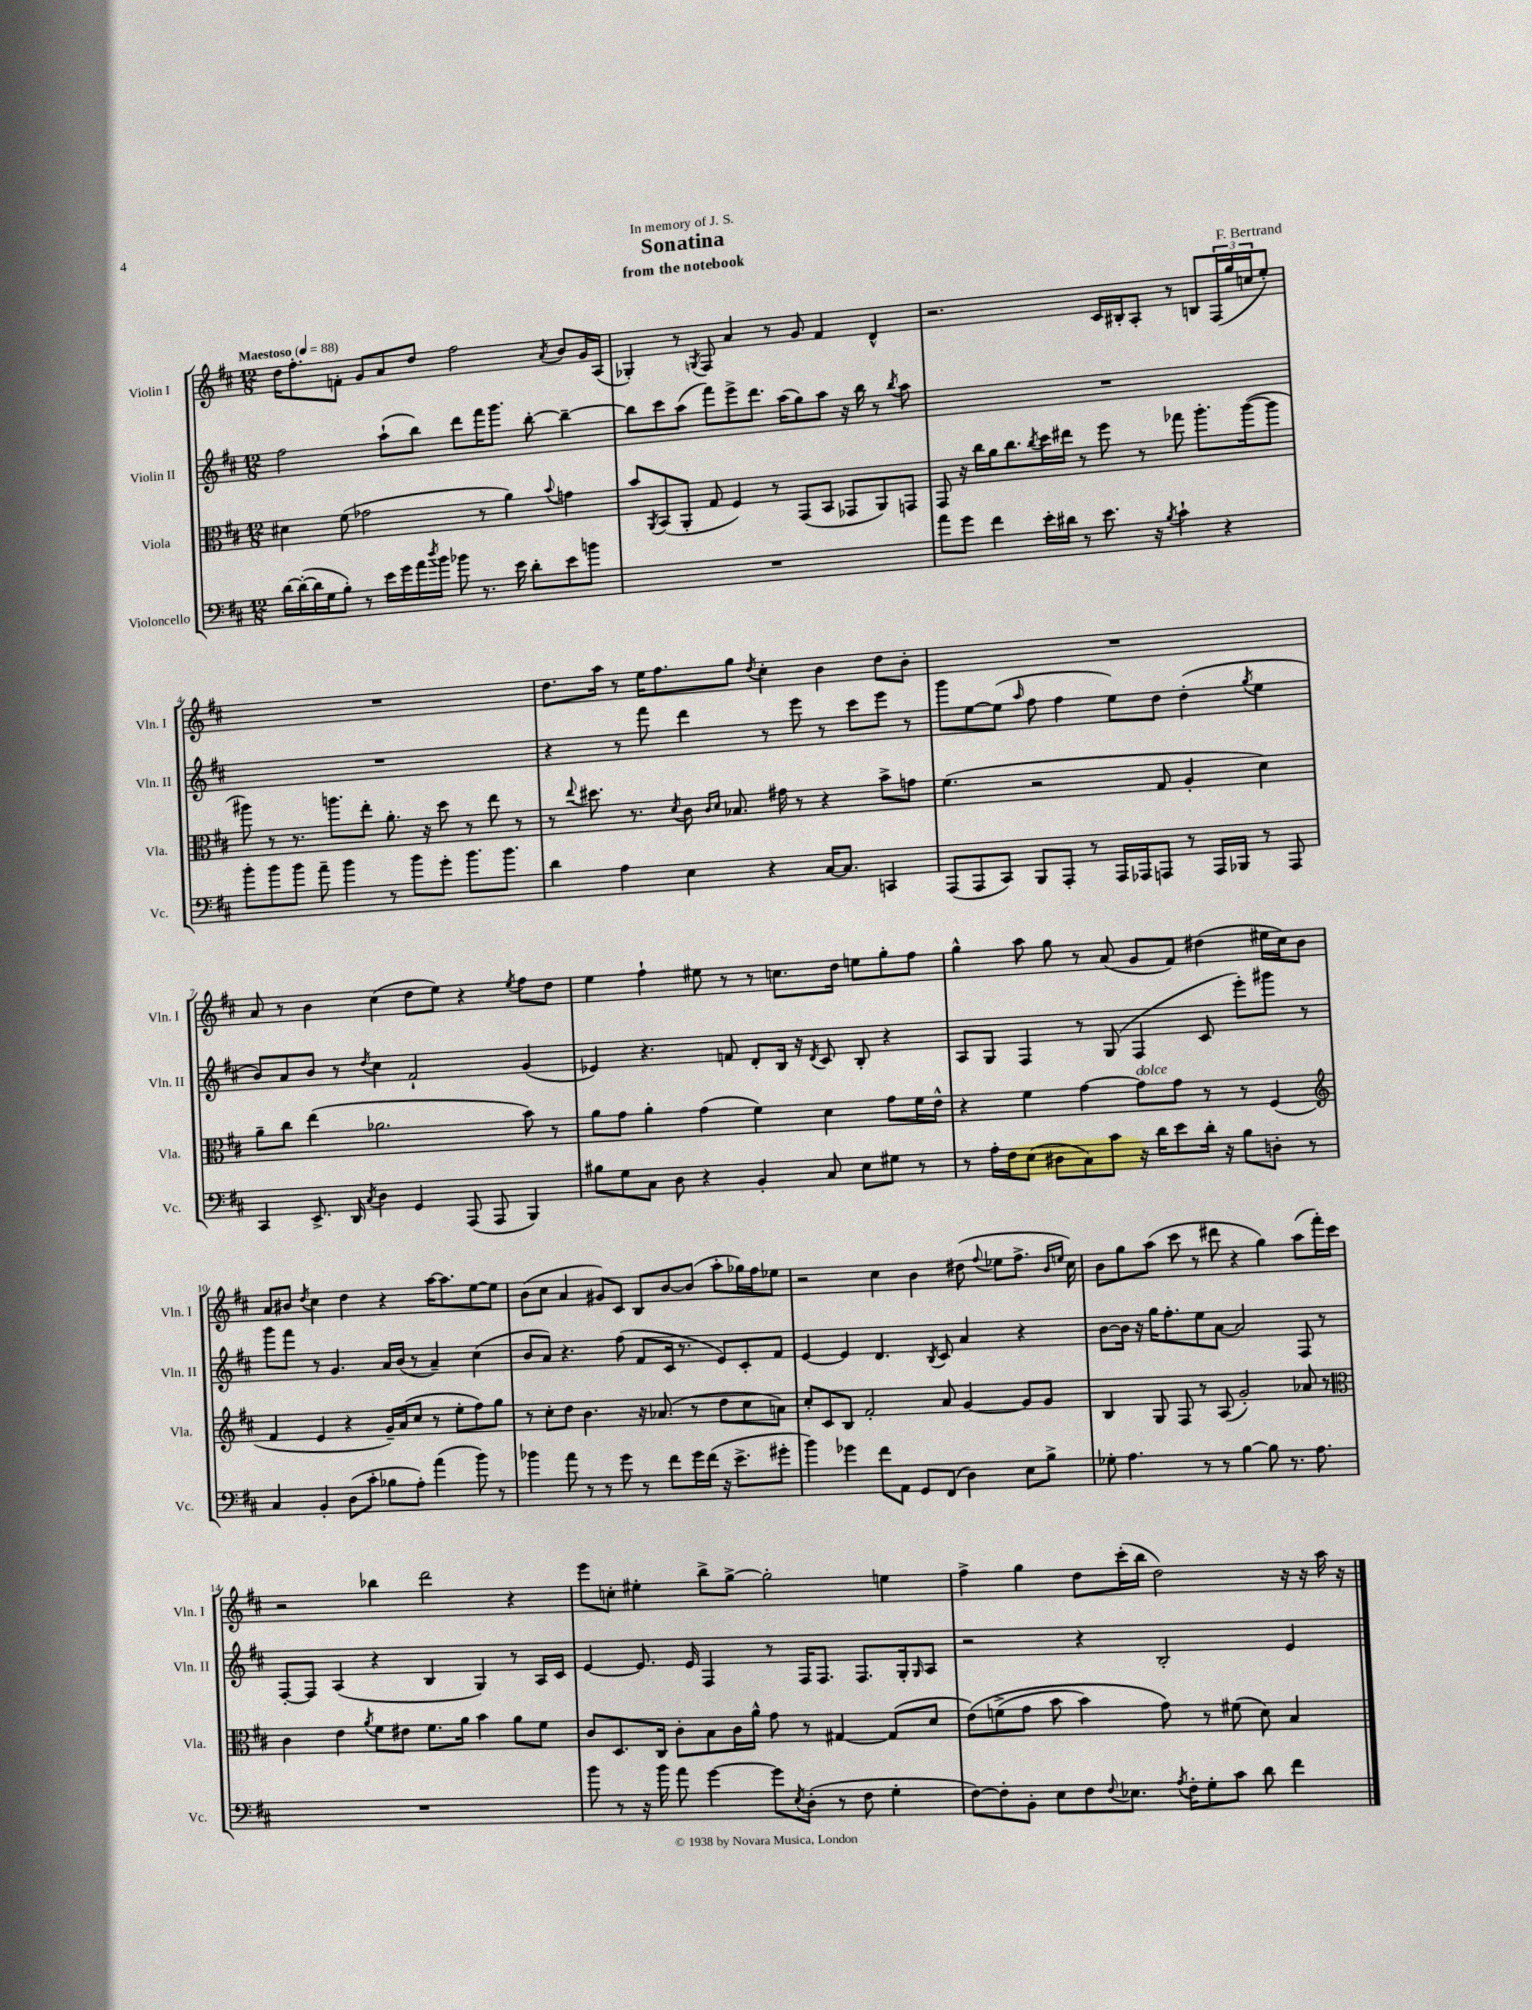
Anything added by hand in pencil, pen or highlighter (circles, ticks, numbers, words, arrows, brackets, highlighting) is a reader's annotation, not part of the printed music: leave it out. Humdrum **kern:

**kern	**kern	**kern	**kern
*part4	*part3	*part2	*part1
*staff4	*staff3	*staff2	*staff1
*I"Violoncello	*I"Viola	*I"Violin II	*I"Violin I
*I'Vc.	*I'Vla.	*I'Vln. II	*I'Vln. I
*clefF4	*clefC3	*clefG2	*clefG2
*k[f#c#]	*k[f#c#]	*k[f#c#]	*k[f#c#]
*M12/8	*M12/8	*M12/8	*M12/8
*MM88	*MM88	*MM88	*MM88
=1	=1	=1	=1
!	!	!	!LO:TX:a:B:t=Maestoso
[16d\LL	4d#X\	2ff#\	16dd\KL
(16d'\_	.	.	8.ff#'\
16d\]	.	.	.
16G\J	.	.	.
8B'\J)	(8f#\	.	8fn'\J
8r	2g-X\	.	8g/L
16e\LL	.	(8aa`\L	8a/
16g\	.	.	.
16a\	.	8bb\J)	8dd/J
8qdd/	.	.	.
16b\JJ	.	.	.
8b-X\	.	8ddd\L	2ff#\
8.r	8r	16fff#\K	.
.	.	8.ggg\J	.
.	4a\)	.	.
16e\	.	.	.
8d'\L	.	[8bb'\	.
.	8qqb/	.	8qa/
8e\	4gn\	4bb~\_	8b/L
8bn\J	.	.	16g/L
.	.	.	(16A/JJ
=2	=2	=2	=2
1.r	8b/L	8bb\L]	4G-X'/)
.	8qAA/	.	.
.	(8BB/	8ccc#\	.
.	8AA'/J	(8aa\J	8r
.	.	.	8qGn/
.	8G/	8fff#\L)	8F#/
.	4F#/)	8eee^\	4a/
.	.	8.ddd\J	.
.	8r	.	8r
.	.	(16aa\KL	.
.	(8GG/L	8gg\)	8g/
.	8BB/J	8aa\J	4f#/
.	8GG-X/L	16r	.
.	.	16bb\	.
.	8AA/)	8r	4d^^/
.	.	8qbb/	.
.	8GGn/J	8aa\	.
=3	=3	=3	=3
8a\L	8GG/	1.r	2.r
8g\J	16r	.	.
.	16cc#\LL	.	.
4f#\	16a\J	.	.
.	8.cc#\	.	.
.	8qcc#/	.	.
16e'\LL	16dd\L	.	.
16d#X\JJ	16ee#X\JJ	.	.
8r	8r	.	.
8.e\	8ff#\	.	16c#/LL
.	.	.	16B#X'/J
.	8r	.	8A'/J
16r	.	.	.
8qB/	.	.	.
4c#`\	8gg-X\	.	8r
.	8.aa'\L	.	8Bn/L
4r	.	.	(24F#/L
.	.	.	24gg/
.	([16aa\k	.	.
.	.	.	24ccn/J
.	8aa\J]	.	8ee'/J)
!!LO:LB:g=z
=4	=4	=4	=4
8b'\L	8aa#X\)	1.r	1.r
8b\	8r	.	.
8b\J	8.r	.	.
8a~\	.	.	.
.	8.aan\L	.	.
4b\	.	.	.
.	8ee'\J	.	.
8r	8.a'\	.	.
8b\L	.	.	.
.	16r	.	.
8g'\J	8dd\	.	.
8.b\L	8r	.	.
.	8ee\	.	.
8.b\J	.	.	.
.	8r	.	.
=5	=5	=5	=5
4d\	8r	4r	8.dd\L
.	8qqee/	.	.
.	8.dd#X\	.	.
.	.	.	16aa\Jk
4A\	.	8r	8r
.	8.r	.	.
.	.	8fff#\	16ee\KL
.	.	.	8.ff#\
.	8qd/	.	.
4E\	8c#\	4ddd\	.
.	16qqc#/LL	.	.
.	16qqd/JJ	.	.
.	8.B-X/	.	8gg\J
.	.	.	8qdd/
4r	.	8r	4cc#'\
.	16g#X\	.	.
.	8r	8eee\	.
[16C#/KL	4r	8r	4b\
8.C#/J]	.	.	.
.	.	8ccc#\L	.
4CCn/	8b^\L	8eee\J	8dd\L
.	8gn\J	8r	8b'\J
=6	=6	=6	=6
(8AAA/L	(4.f#\	8ggg\L	1.r
8AAA/	.	[8ee\	.
8CC#/J)	.	(8ee\J]	.
.	.	16qqaa/	.
8BBB/L	2r	8ff#\	.
8AAA'/J	.	4ff#\	.
8r	.	.	.
16AAA/LL	.	8ee\L)	.
16AAA-X/J	.	.	.
8AAAn/J	8G/	8dd\J	.
8r	4A'/	(4dd'\	.
16AAA/LL	.	.	.
16BBB-X/JJ	.	.	.
.	.	8qgg/	.
8r	4d\)	4ee\	.
8AAA/	.	.	.
!!LO:LB:g=z
=7	=7	=7	=7
4CC#/	8a~\L	8b/L)	8a/
.	8cc#\J	8a/	8r
8.EE^/	(4ee\	8b/J	4b\
.	.	8r	.
16DD/	.	.	.
8qC#/	.	8qdd/	.
4D\	2.a-X\	4cc#\	(4cc#\
4GG/	.	2f#`/	8dd\L
.	.	.	8ee\J)
(8AAA/	.	.	4r
8AAA/	.	.	.
.	.	.	8qee/
4BBB/)	8b\)	(4g/	8ff#\L
.	8r	.	8dd\J
=8	=8	=8	=8
8B#X\L	8a\L	4e-X/)	4ee\
8G\	8g\J	.	.
8C#\J	4a'\	4.r	4ff#`\
8D\	.	.	.
4r	(4g\	.	8ee#X\
.	.	8fn/	8r
4BB'/	4f#\)	8d'/L	8r
.	.	16B/Jk	8.ccn\L
.	.	16r	.
.	.	8qd/	.
8C#/	4d\	8c#/	.
.	.	.	16dd\Jk
8E\L	.	8B'/	8een\L
8G#X\J	8g\L	4r	8gg'\
8r	16f#\L	.	8ff#\J
.	16e^^\JJ	.	.
=9	=9	=9	=9
8r	4r	8A/L	4gg^^\
16A'\LL	.	8G/J	.
16F#\J	.	.	.
(8E\J	4f#\	4F#/	8aa\
8D#X\L	.	.	8gg\
8C#\)	[4g\	8r	8r
8c#\J	.	(8G/	(8a/
!	!LO:TX:a:i:t=dolce	!	!
16r	8g\L]	4F#/	8g/L
16d\KL	.	.	.
8e\	8g\J	.	8f#/J)
16d'\Jk	8r	8c#/	(4dd#X\
16r	.	.	.
8B\L	8r	8eee'\L)	.
8Dn'\J	(4F#/	8ggg#X\J	16ee#X\LL
.	.	.	16cc#\J)
8r	.	8r	8b\J
!!LO:LB:g=z
=10	=10	=10	=10
*	*clefG2	*	*
4C#/	4f#/	8ggg\L	8a/L
.	.	8fff#\J	8b#X/J
.	.	.	8qdd/
4BB'/	4e/	8r	4cc#\
.	.	4.g/	.
(8D\L	4r	.	4dd\
8c#'\J	.	.	.
8B-X\L	16g~/LL)	16a/LL	4r
.	(16a/J	(16b/JJ	.
8A'\J)	8cc#/J	8r	.
(4a\	8r	4a~/)	[16aa\KL
.	.	.	8.aa\]
.	8ee'\L	.	.
8b\)	8ff#\)	(4cc#\	[8ee\
8r	8gg\J	.	8ee\J]
=11	=11	=11	=11
4b-X\	8r	8b/L	(8b\L
.	8cc#'\L	8a/J)	8cc#\J
8a\	8dd\J	4.r	4a/
8r	4.b\	.	.
8r	.	.	8g#X/L)
8g\	.	(8ff#\	8c#/J
8r	16r	8f#/L	8B/L
.	(8.a-X/	.	.
8f#\L	.	16c#/Jk	[8b/
.	.	8.r	.
16g\L	8r	.	(8b/J]
(16f#\JJ	.	.	.
16r	8dd\L	8e/L)	8aa'\L
8.e^\L	.	.	.
.	8cc#\	8c#'/	16gg-X\L)
.	.	.	16ff#\J
8g#X'\J	8an\J)	8f#/J	8ee-X\J
=12	=12	=12	=12
4b\)	8cc#'/L	[4e/	2r
.	8c#/	.	.
4g-X\	8B/J	4e/]	.
.	2f#'/	.	.
8f#\L	.	4.d/	4cc#\
8AA\J	.	.	.
8GG/L	.	.	4b\
.	.	8qB/	.
(8FF#/J	8a/	8c#/	.
4D\)	[4g/	4a/	(8dd#X\
.	.	.	8qqff#/
.	.	.	8ee-X\L
8E\L	8g/L]	4r	8.ff#^\J
8B^\J	8g/J	.	.
.	.	.	16qqb/LL
.	.	.	16qqeen/JJ
.	.	.	16cc#\)
=13	=13	=13	=13
8G-X'\	4B/	[8b\L	8b\L
4.A\	.	16b\Jk]	8gg\
.	.	16r	.
.	8G/	16gg\KL	(8aa\J
.	.	8.ff#'\	.
.	8F#/	.	8ccc#\
8r	8r	8ee\	8r
8r	(8A/	[8a\J	8ddd#X\
[4B\	2g'/)	2a/]	4r
8B\]	.	.	4gg\)
8.r	.	.	.
.	8a-X/	8F#/	(8aa\L
8.A\	.	.	.
.	8r	8r	16fff#'\L)
.	.	.	16ccc#\JJ
!!LO:LB:g=z
=14	=14	=14	=14
*	*clefC3	*	*
1.r	4c#\	[8F#'/L	2r
.	.	8F#/J]	.
.	4e\	(4A/	.
.	8qa/	.	.
.	8f#\L	4r	4bb-X\
.	8e#X\J	.	.
.	8.f#\L	4B/	2ddd\
.	16a\Jk	.	.
.	4b\	4G/)	.
.	8a\L	8r	4r
.	8f#\J	16A/LL	.
.	.	16c#/JJ	.
=15	=15	=15	=15
8b\	8c#/L	[4e/	8eee\L
8r	8.D/	.	8ccn'\J
16r	.	8.e/]	4ee#X'\
16b\	16C#/Jk	.	.
8a\	8c#'\L	.	.
.	.	16e/	.
[4g\	8B\	4F#/	8bb^\L
.	16c#\L	.	[8gg^\J
.	16a^^\JJ	.	.
8g\L]	8g\	8r	2gg'\]
8qE/	.	.	.
(8D'\J	8r	16F#/KL	.
.	.	8.F#/J	.
8r	[4G#X/	.	.
8F#\	.	8.F#/L	.
4G'\	(8G#/L]	.	4een\
.	.	16G'/k	.
.	.	16qqG/	.
.	8d/J	8A/J	.
=16	=16	=16	=16
[8F#\L)	(8e\L)	2r	4ff#^\
8F#'\]	(8fn^\	.	.
8BB'\J	8g\J	.	4gg\
8E\L	8b\	.	.
8F#\	4b\)	4r	8dd\L
8qqF#/	.	.	.
8.E-X\J	.	.	(16ccc#'\L
.	.	.	16bb\JJ
.	8g\)	2B'/	2dd\)
8qA/	.	.	.
16F#'\KL	.	.	.
8G'\	8r	.	.
8c#\J	(8f#X\	.	.
8d\	8d\)	.	.
4f#\	4B/	4e/	16r
.	.	.	16r
.	.	.	16aa\
.	.	.	16r
==	==	==	==
*-	*-	*-	*-
